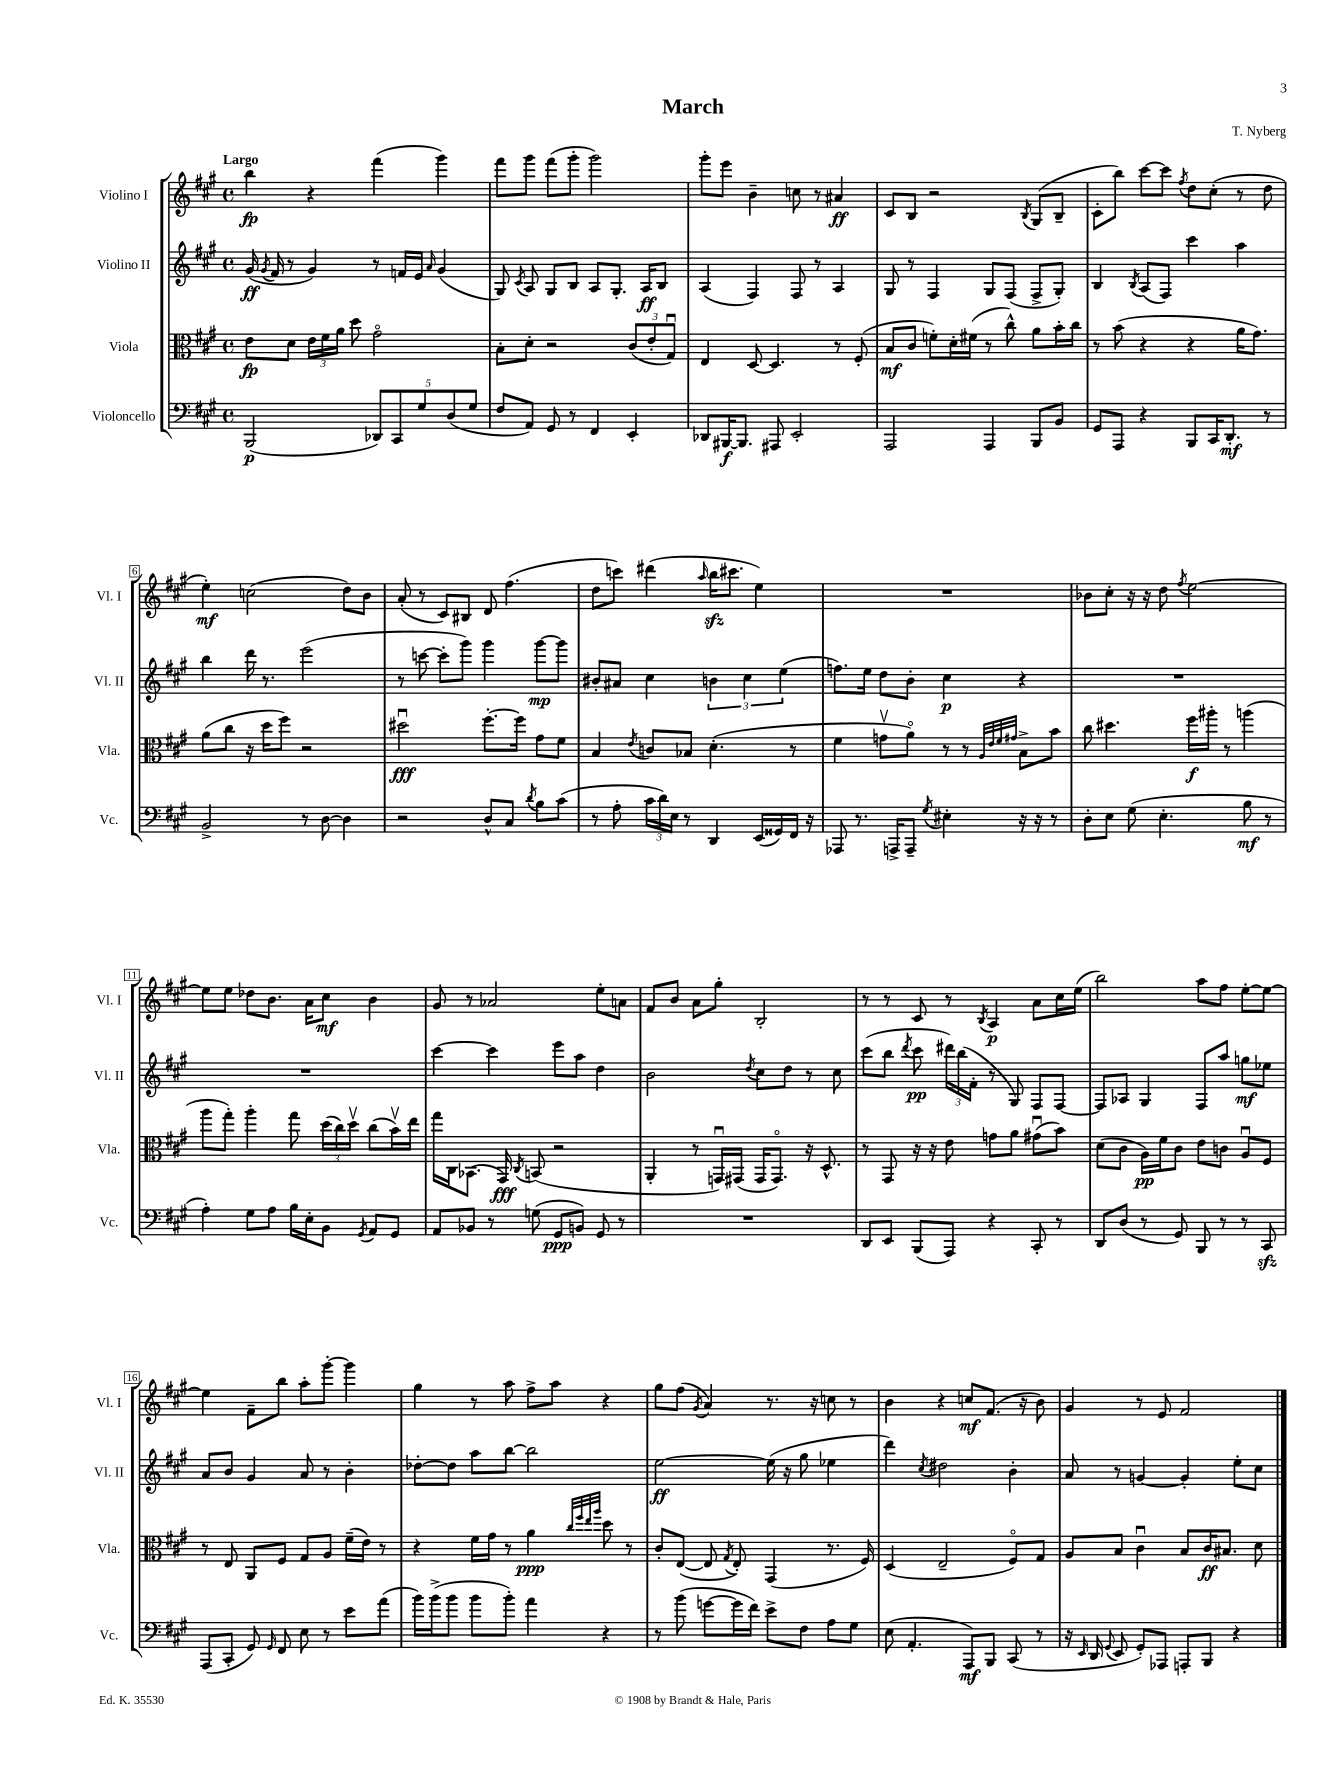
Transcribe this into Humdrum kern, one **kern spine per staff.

**kern	**kern	**kern	**kern
*staff4	*staff3	*staff2	*staff1
*clefF4	*clefC3	*clefG2	*clefG2
*k[f#c#g#]	*k[f#c#g#]	*k[f#c#g#]	*k[f#c#g#]
*M4/4	*M4/4	*M4/4	*M4/4
*met(c)	*met(c)	*met(c)	*met(c)
(2BBB	8e	(16g#	4bb
.	.	8qg#	.
.	.	16f#	.
.	8d	8r	.
.	24e	4g#)	4r
.	24f#	.	.
.	24a	.	.
.	8dd	.	.
10DD-)	2g#o	8r	(4fff#
10CC#	.	.	.
.	.	16f	.
.	.	16e	.
10G#	.	.	.
.	.	16qqa	.
.	.	(4g#	4ggg#)
(10D	.	.	.
10G#	.	.	.
=	=	=	=
8F#	8B'	8G#)	8fff#
.	.	8qc#	.
8AA)	8d'	8A	8ggg#
8GG#	2r	8G#	(8fff#
8r	.	8B	8ggg#'
4FF#	.	8A	2ggg#)
.	.	8.G#'	.
4EE'	(12c#	.	.
.	.	16A	.
.	12e'	.	.
.	.	8B	.
.	12G#u)	.	.
=	=	=	=
8DD-	4E	(4A	8ggg#'
[16BBB#	.	.	8eee
8.BBB#]	.	.	.
.	[8D	4F#)	4b~
8AAA#	4.D]	.	.
2EE'	.	8F#	8cc
.	.	8r	8r
.	8r	4A	4a#
.	(8F#'	.	.
=	=	=	=
2AAA	8B	8G#	8c#
.	8c#	8r	8B
.	8f')	4F#	2r
.	16d'	.	.
.	(16f#	.	.
4AAA	8r	8G#	.
.	8cc#^^)	(8F#	.
.	.	.	8qB
8BBB	8a	8F#^	(8G#
8BB	16b'	8G#')	8B~
.	16cc#	.	.
=	=	=	=
8GG#	8r	4B	8c#'
8AAA	(8b	.	8bb)
.	.	8qB	.
4r	4r	(8A	[8ccc#
.	.	8F#)	8ccc#]
.	.	.	8qff#
8BBB	4r	4ccc#	8dd
16CC#	.	.	(8cc#'
8.DD'	.	.	.
.	16a	4aa	8r
.	8.g#)	.	.
8r	.	.	8dd
=	=	=	=
2BB^	(8a	4bb	4ee')
.	8cc#	.	.
.	16r	16ddd	(2cc
.	16dd	8.r	.
.	8ff#)	.	.
8r	2r	(2eee	.
[8D	.	.	.
4D]	.	.	8dd)
.	.	.	8b
=	=	=	=
2r	2dd#u	8r	(8a'
.	.	[8ccc	8r
.	.	8ccc']	8c#)
.	.	8ggg#)	8B#
8D^^	[8.ff#'	4ggg#	8d
8C#	.	.	(4.ff#
.	16ff#]	.	.
8qd	.	.	.
8B	8g#	[8ggg#	.
(8c#	8f#	8ggg#]	.
=	=	=	=
8r	4B	8b#'	8dd
8A'	.	8a#	8ccc)
.	8qe	.	.
24c#	8c	4cc#	(4ddd#
24d)	.	.	.
24E	.	.	.
8r	8B-	.	.
.	.	.	16qqaa
4DD	(4.d'	6b	16bb
.	.	.	8.ccc#
.	.	6cc#	.
(16EE	.	.	4ee)
16GG##)	.	.	.
.	.	(6ee	.
16FF#	8r	.	.
16r	.	.	.
=	=	=	=
8AAA-	4f#	8.ff)	1r
8.r	.	.	.
.	.	16ee	.
.	8gv	8dd	.
16AAA^	.	.	.
8AAA~	8ao)	8b'	.
8qG#	.	.	.
4E#'	8r	4cc#	.
.	8r	.	.
.	32qqA	.	.
.	32qqe	.	.
.	32qqf#	.	.
.	32qqg#	.	.
16r	8B^	4r	.
16r	.	.	.
8r	8b	.	.
=	=	=	=
8D'	8cc#	1r	8b-
8E	4.dd#	.	8cc#'
(8G#	.	.	16r
.	.	.	16r
4.E'	.	.	8dd
.	.	.	8qff#
.	16ff#	.	[2ee
.	16aa#'	.	.
.	8r	.	.
8B	(4aa	.	.
8r	.	.	.
=	=	=	=
4A')	8aa	1r	8ee]
.	8gg#')	.	8ee
8G#	4aa'	.	8dd-
8A	.	.	8.b
16B	8gg#	.	.
16E'	.	.	16a
8BB	(24dd	.	8cc#
.	24cc#)	.	.
.	24ddv	.	.
8qGG#	.	.	.
8AA	(8cc#	.	4b
8GG#	16bv)	.	.
.	16ee	.	.
=	=	=	=
8AA	16gg#	[4ccc#	8g#
.	16C#	.	.
8BB-	(8.BB-	.	8r
8r	.	4ccc#]	2a-
.	16GG#)	.	.
.	8qC#	.	.
(8G	(8BB	.	.
8GG#	2r	8eee	.
8BB)	.	8aa	.
8GG#	.	4dd	8ee'
8r	.	.	8a
=	=	=	=
1r	4AA'	2b	8f#
.	.	.	8b
.	8r	.	8a
.	16GGu)	.	8gg#'
.	(16GG#	.	.
.	.	8qdd	.
.	16GG#	8cc#	2B'
.	8.GG#o)	.	.
.	.	8dd	.
.	16r	8r	.
.	8.D^^	.	.
.	.	8cc#	.
=	=	=	=
8DD	8r	(8ccc#	8r
8EE	8GG#	8bb	8r
.	.	8qddd	.
(8BBB	16r	8ccc#	8c#
.	16r	.	.
8AAA)	8e	24ddd#)	8r
.	.	(24bb	.
.	.	24f#'	.
.	.	.	8qB
4r	8g	8r	4A
.	8a	8G#)	.
8CC#'	(8g#u	8F#	8a
8r	8b)	[8F#	16cc#
.	.	.	(16ee
=	=	=	=
8DD	(8d	8F#]	2bb)
(8D	8c#	8A-	.
8r	16A)	4G#	.
.	16f#	.	.
8GG#)	8c#	.	.
8BBB	8e	8F#	8aa
8r	8c	8aa	8ff#
8r	8Au	8gg	[8ee'
8CC#	8F#	8ee-	8ee_
=	=	=	=
(8AAA	8r	8a	4ee]
8CC#'	8E	8b	.
8GG#)	8AA	4g#	8f#~
16qqGG#	.	.	.
8FF#	8F#	.	8bb
8E	8G#	8a	8aa'
8r	8A	8r	[8ggg#'
8e	(16f#~	4b'	4ggg#]
.	16e)	.	.
(8a	8r	.	.
=	=	=	=
16b)	4r	[8dd-'	4gg#
(16b^	.	.	.
8b	.	8dd-]	.
8b	16f#	8aa	8r
.	16g#	.	.
8b')	8r	[8bb	8aa
4a	4a	2bb]	8ff#^
.	.	.	8aa
.	32qqcc#	.	.
.	32qqff#	.	.
.	32qqee	.	.
.	32qqaa	.	.
4r	8dd	.	4r
.	8r	.	.
=	=	=	=
8r	8c#'	[2ee	8gg#
(8b	([8E	.	(8ff#
.	.	.	8qg#
[8g	8E]	.	4a)
.	8qG#	.	.
16g]	8E')	.	.
16f#)	.	.	.
8e^	(4GG#	(16ee]	8.r
.	.	16r	.
8F#	.	8gg#	.
.	.	.	16r
8A	8.r	4ee-	8cc
8G#	.	.	8r
.	16F#)	.	.
=	=	=	=
(8E	(4D	4ddd)	4b
4.AA'	.	.	.
.	.	8qcc#	.
.	2E~	2dd#	4r
8AAA)	.	.	8cc
8BBB	.	.	(8.f#
(8CC#	8F#o)	4b'	.
.	.	.	16r
8r	8G#	.	8b)
=	=	=	=
16r	8A	8a	4g#
16qqEE	.	.	.
16DD	.	.	.
8qqGG#	.	.	.
8EE	8B	8r	.
8GG#')	4c#u	[4g	8r
8AAA-	.	.	8e
8AAA'	8B	4g']	2f#
8BBB	16c#	.	.
.	8.B#	.	.
4r	.	8ee'	.
.	8d	8cc#	.
==	==	==	==
*-	*-	*-	*-
